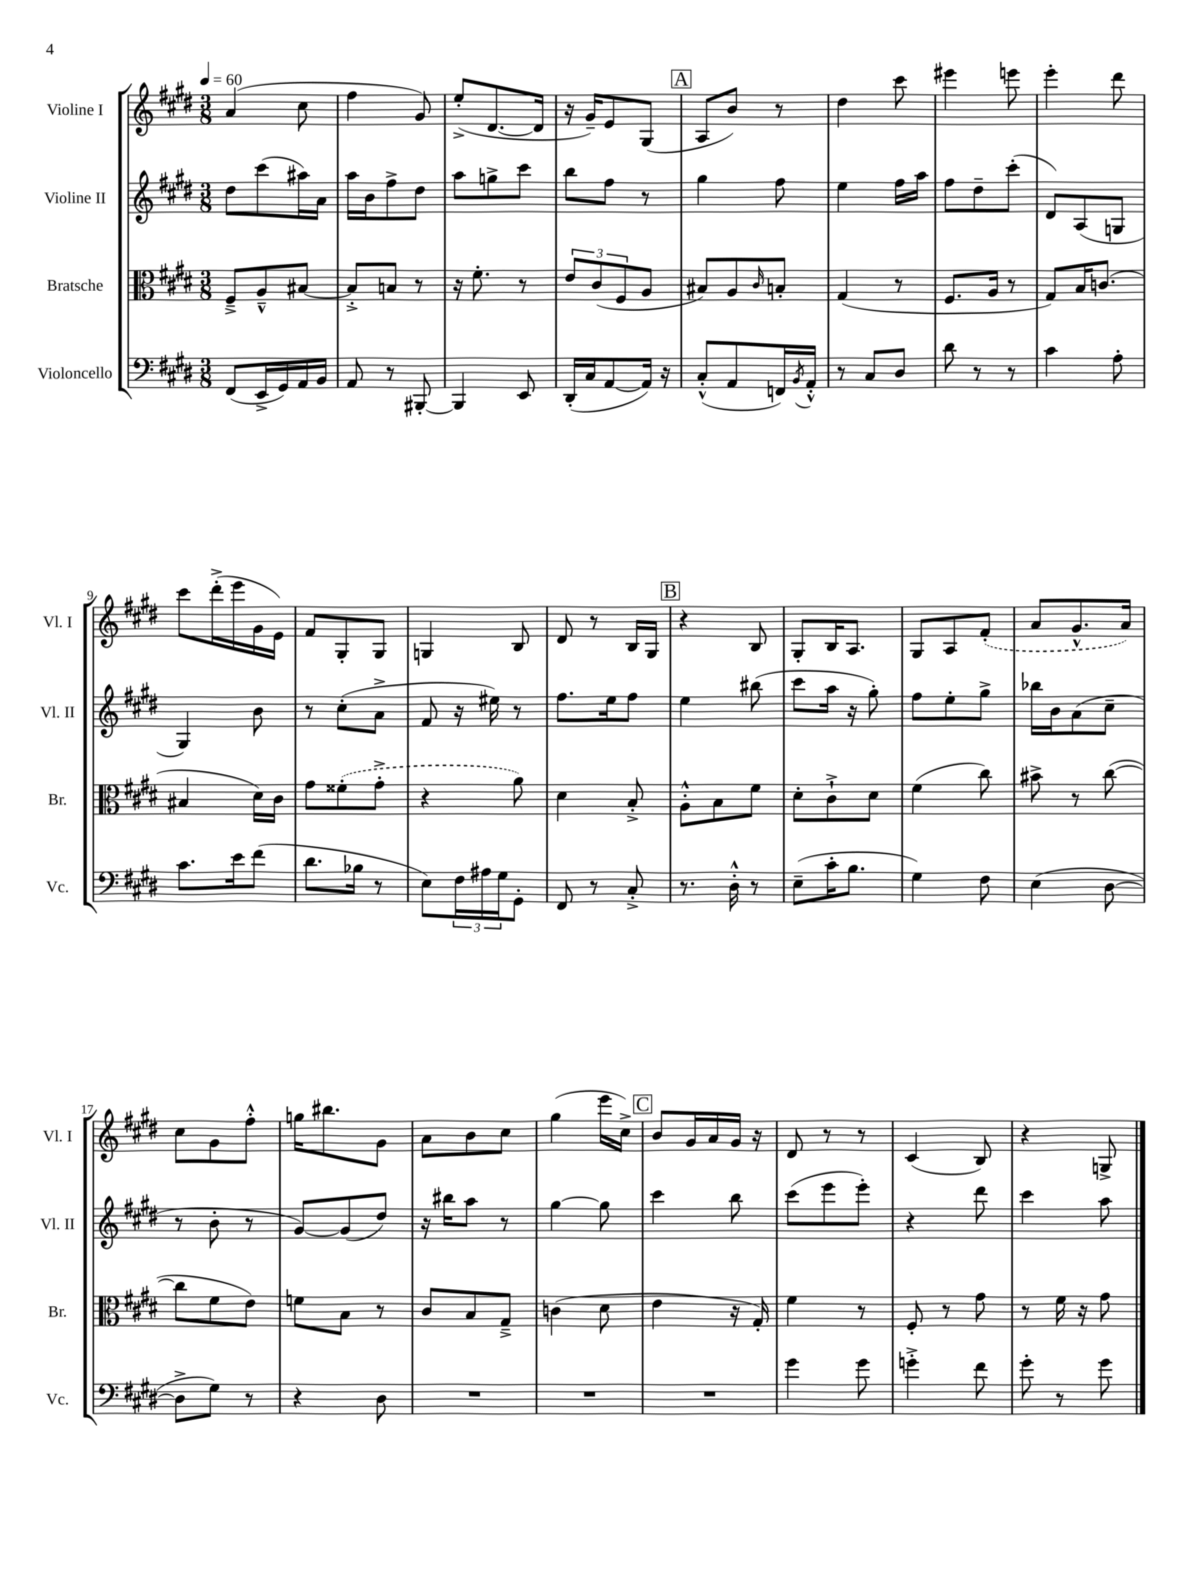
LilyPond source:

<<
\new StaffGroup <<
\new Staff = "s0" \with { instrumentName = "Violine I" shortInstrumentName = "Vl. I" } {
    \clef treble \key e \major \numericTimeSignature \time 3/8 \tempo 4 = 60
    a'4( cis''8 |
    fis''4 gis'8) |
    e''8-.->( dis'8.~ dis'16 |
    r16 gis'16--) e'8 gis8( |
    \mark \markup { \box "A" } a8 b'8) r8 |
    dis''4 cis'''8 |
    eis'''4 e'''8 |
    e'''4-. dis'''8 |
    cis'''8 dis'''16-.->( e'''16 gis'16 e'16) |
    fis'8 gis8-. gis8 |
    g4 b8 |
    dis'8 r8 b16 gis16 |
    \mark \markup { \box "B" } r4 b8 |
    gis8-. b16 a8. |
    gis8 a8 \once \slurDashed fis'8-.( |
    a'8 gis'8.-^ a'16) |
    cis''8 gis'8 fis''8-.-^ |
    g''16 bis''8. gis'8 |
    a'8 b'8 cis''8 |
    gis''4( e'''16 cis''16->) |
    \mark \markup { \box "C" } b'8 gis'16 a'16 gis'16 r16 |
    dis'8 r8 r8 |
    cis'4( b8) |
    r4 g8-> \bar "|." |
}
\new Staff = "s1" \with { instrumentName = "Violine II" shortInstrumentName = "Vl. II" } {
    \clef treble \key e \major \numericTimeSignature \time 3/8
    dis''8 cis'''8( ais''16) a'16 |
    a''16 b'16 fis''8-> dis''8 |
    a''8 g''8-> cis'''8 |
    b''8 fis''8 r8 |
    \mark \markup { \box "A" } gis''4 fis''8 |
    e''4 fis''16 a''16 |
    fis''8 dis''8-- cis'''8-.( |
    dis'8) a8( g8 |
    gis4) b'8 |
    r8 cis''8-.( a'8-> |
    fis'8 r16 eis''16) r8 |
    fis''8. e''16 fis''8 |
    \mark \markup { \box "B" } e''4 bis''8( |
    cis'''8 a''16 r16 gis''8-.) |
    fis''8 e''8-. gis''8-> |
    bes''16 b'16 a'8( cis''8-- |
    r8 b'8-. r8 |
    gis'8~) gis'8( dis''8) |
    r16 bis''16 a''8 r8 |
    gis''4~ gis''8 |
    \mark \markup { \box "C" } cis'''4 b''8 |
    cis'''8( e'''8 e'''8-.) |
    r4 dis'''8 |
    cis'''4 a''8 \bar "|." |
}
\new Staff = "s2" \with { instrumentName = "Bratsche" shortInstrumentName = "Br." } {
    \clef alto \key e \major \numericTimeSignature \time 3/8
    fis8---> a8---^ bis8~ |
    bis8-.-> b8 r8 |
    r16 fis'8.-. r8 |
    \tuplet 3/2 { e'8 cis'8( fis8 } a8 |
    \mark \markup { \box "A" } bis8) a8 \grace { cis'16 } b8-. |
    gis4( r8 |
    fis8. a16 r8 |
    gis8) b16 c'8.( |
    bis4 dis'16) cis'16 |
    gis'8 \once \slurDashed fisis'8-.( gis'8-.-> |
    r4 a'8) |
    dis'4 b8-.-> |
    \mark \markup { \box "B" } a8-.-^ b8 fis'8 |
    dis'8-. cis'8-!-> dis'8 |
    fis'4( cis''8) |
    bis'8-> r8 cis''8~( |
    cis''8 fis'8 e'8) |
    f'8 b8 r8 |
    cis'8 b8 gis8---> |
    c'4( dis'8 |
    \mark \markup { \box "C" } e'4 r16 gis16-.) |
    fis'4 r8 |
    fis8-. r8 gis'8 |
    r8 fis'16 r16 gis'8 \bar "|." |
}
\new Staff = "s3" \with { instrumentName = "Violoncello" shortInstrumentName = "Vc." } {
    \clef bass \key e \major \numericTimeSignature \time 3/8
    fis,8( e,16-> gis,16) a,16 b,16 |
    a,8 r8 bis,,8~-. |
    bis,,4 e,8 |
    dis,16-.( cis16 a,8~ a,16) r16 |
    \mark \markup { \box "A" } cis8-.-^( a,8 f,16) \acciaccatura { b,8 } a,16-.-^ |
    r8 cis8 dis8 |
    dis'8 r8 r8 |
    cis'4 a8-. |
    cis'8. e'16 fis'8( |
    dis'8. bes16 r8 |
    e8) \tuplet 3/2 { fis16 ais16 gis16 } gis,8-. |
    fis,8 r8 cis8-.-> |
    \mark \markup { \box "B" } r8. dis16-.-^ r8 |
    e8--( cis'16-. b8. |
    gis4) fis8 |
    e4( dis8~ |
    dis8-> gis8) r8 |
    r4 dis8 |
    R4. |
    R4. |
    \mark \markup { \box "C" } R4. |
    gis'4 gis'8 |
    g'4-.-> fis'8 |
    gis'8-. r8 gis'8 \bar "|." |
}
>>
>>
